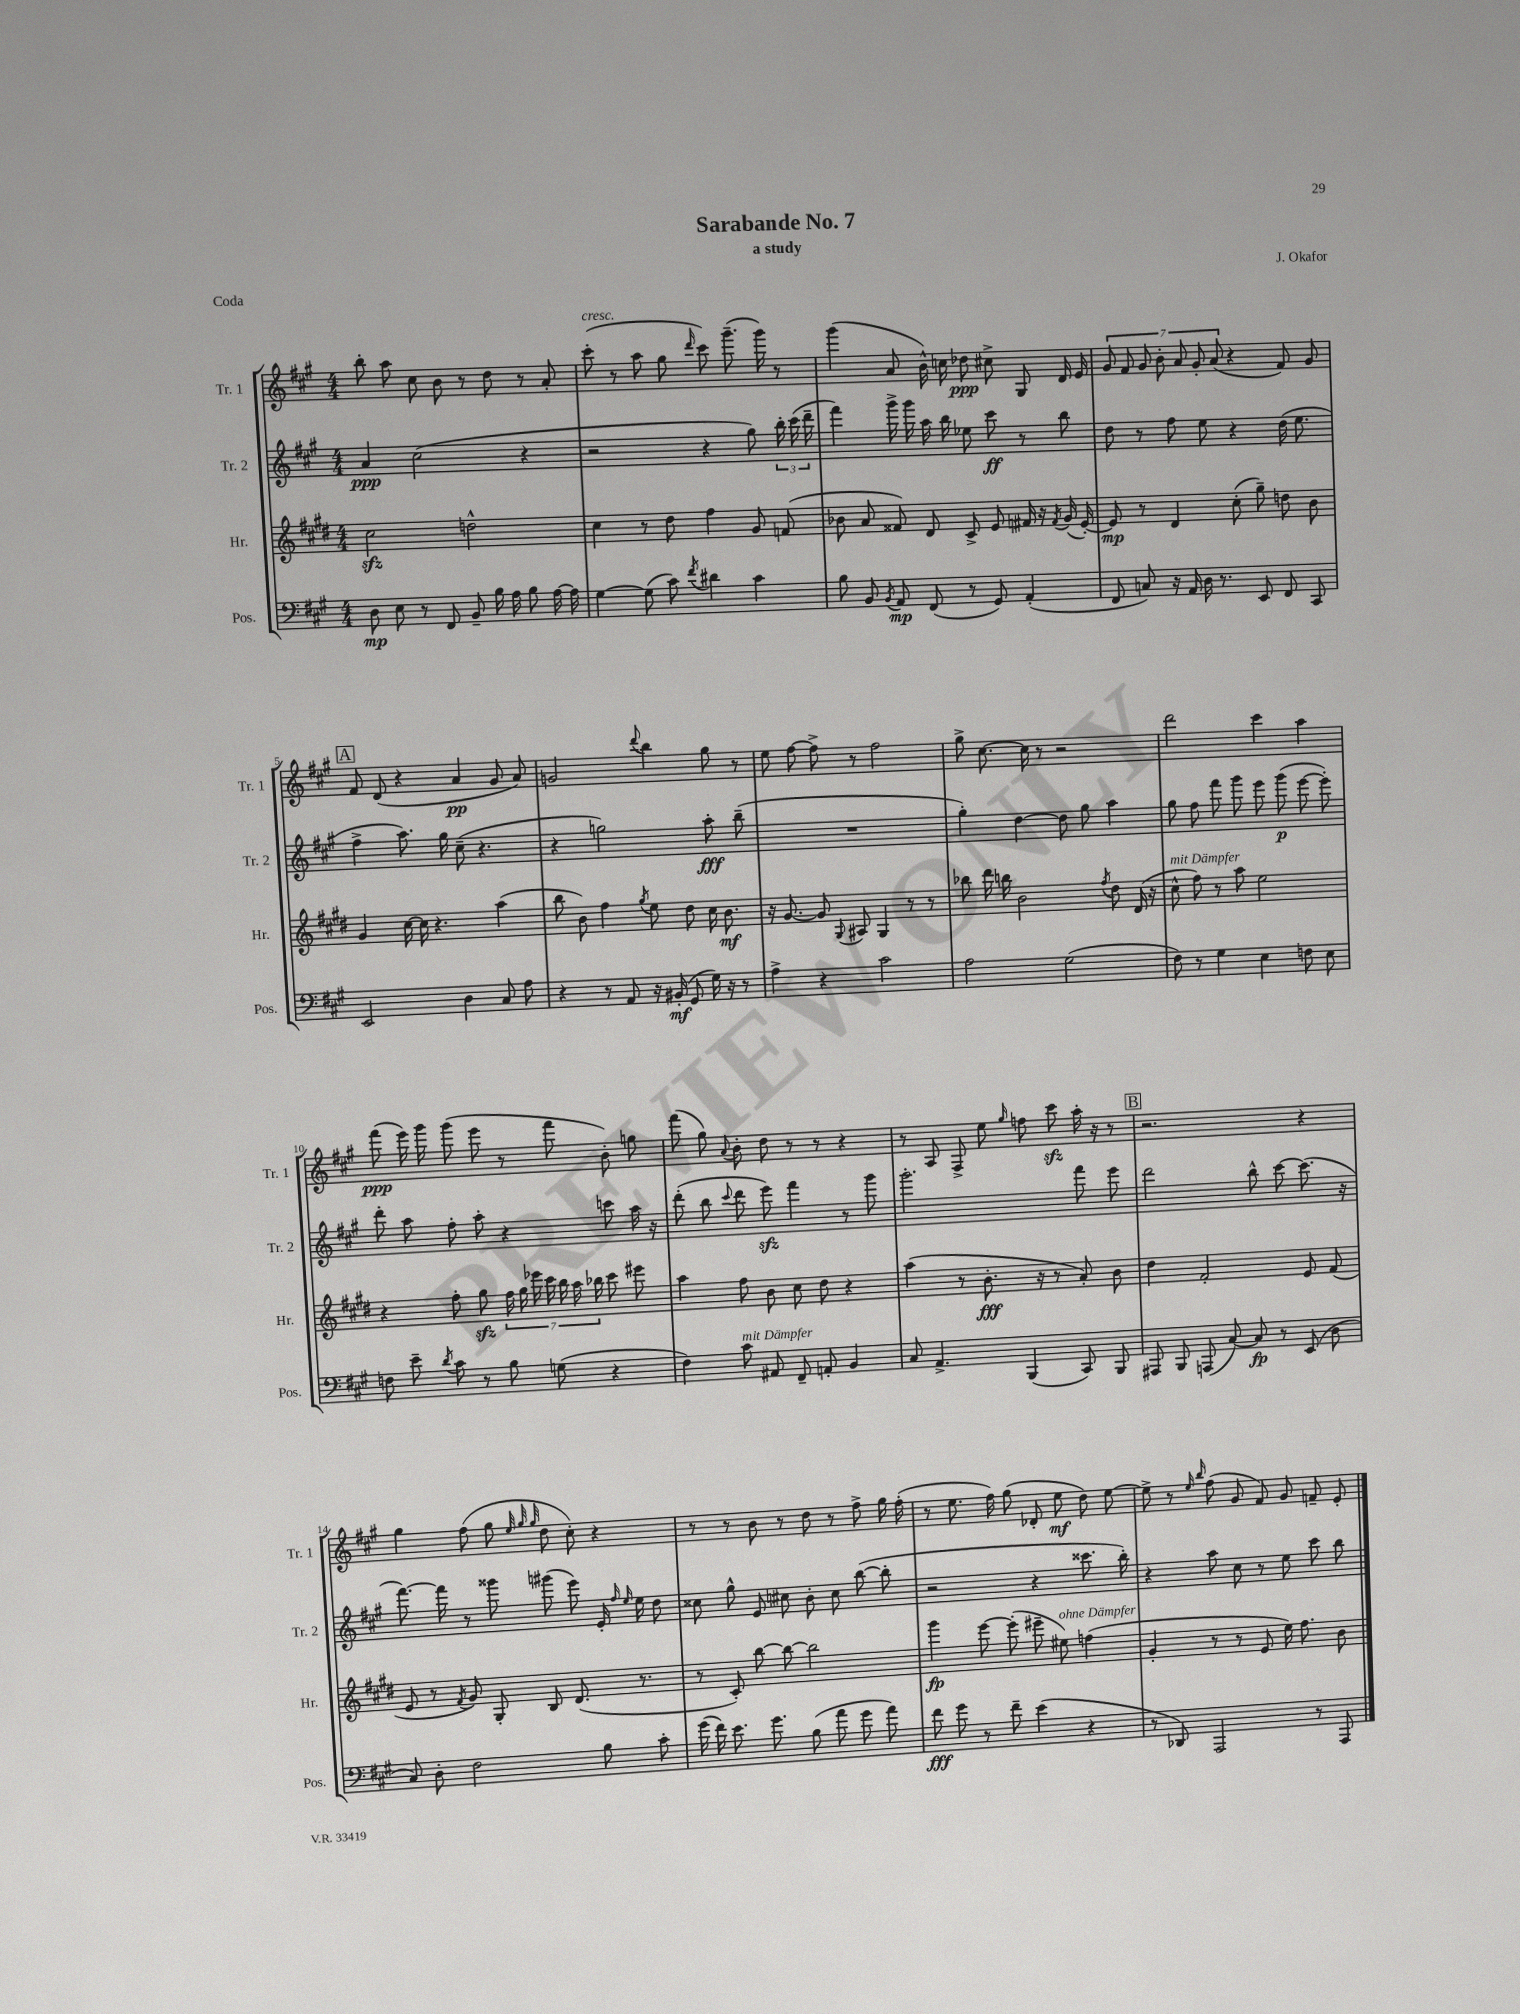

**kern	**kern	**kern	**kern
*staff4	*staff3	*staff2	*staff1
*clefF4	*clefG2	*clefG2	*clefG2
*k[f#c#g#]	*k[f#c#g#d#]	*k[f#c#g#]	*k[f#c#g#]
*M4/4	*M4/4	*M4/4	*M4/4
8D	2cc#	4a	8bb'
8E	.	.	8aa
8r	.	(2cc#	8cc#
8FF#	.	.	8b
8BB~	2dd^^	.	8r
16B	.	.	8dd
16A	.	.	.
8B	.	4r	8r
[16A	.	.	8a'
16A]	.	.	.
=	=	=	=
[4G#	4cc#	2r	(8ccc#'
.	.	.	8r
(8G#]	8r	.	8aa
8c#)	8dd#	.	8gg#
8qf#	.	.	16qqddd
4d#	4ff#	4r	8ccc#)
.	.	.	(8.ggg#~
4c#	8g#	8gg#)	.
.	.	.	16ggg#)
.	(8f	24bb'	8r
.	.	(24ccc#	.
.	.	24ddd~	.
=	=	=	=
8B	8b-	4fff#)	(4ggg#
8BB	8a	.	.
8qBB	.	.	.
8AA	8f##)	16ggg#^	8a
.	.	16ggg#	.
(8FF#	8d#	16aa	16b^^)
.	.	16bb	16cc
8r	8c#^	8ee-	8dd-
8GG#)	8e	8ccc#	8cc#^
(4AA'	16f#	8r	8G#
.	16r	.	.
.	8qf#	.	.
.	(16g#	8bb	16d
.	[16e')	.	16e
=	=	=	=
8FF#	8e]	8dd	14g#
.	.	.	14f#
8C)	8r	8r	.
.	.	.	14g#
.	.	.	14b'
16r	4d#	8ff#	.
.	.	.	14a
16AA	.	.	.
.	.	.	14g#'
16D	.	8ee	.
.	.	.	(14a
8.r	.	.	.
.	(8cc#'	4r	4r
8EE	8gg#~)	.	.
8FF#	8dd	(16dd	8f#)
.	.	8.ee	.
8CC#	8b	.	8g#
=	=	=	=
2EE	4g#	4ff#^	8f#
.	.	.	(8d
.	[16cc#	8.aa)	4r
.	16cc#]	.	.
.	4.r	.	.
.	.	16gg#	.
4D	.	(8cc#~	4a
.	.	4.r	.
8C#	(4aa	.	8g#
8A	.	.	8a)
=	=	=	=
4r	8bb	4r	2g
.	8b)	.	.
8r	4ff#	2gg)	.
8AA	.	.	.
.	8qgg#	.	8qqddd
16r	8ee	.	4bb
(16BB#'	.	.	.
8GG#	8dd#	.	.
16G#)	16cc#	8aa'	8gg#
16r	8.b	.	.
8r	.	(8bb~	8r
=	=	=	=
4A^	16r	1r	8ee
.	[8.g#	.	.
.	.	.	[8ff#
4r	8g#]	.	8ff#^]
.	8qqG#	.	.
.	8A#	.	8r
2c#	4G#	.	2ff#
.	8r	.	.
.	8r	.	.
=	=	=	=
2A	8bb-	4gg#')	8gg#^
.	16ddd#	.	[8.cc#
.	16bb	.	.
.	2b	[4dd	.
.	.	.	16cc#]
.	.	.	8r
(2G#	.	8dd]	2r
.	.	8gg#	.
.	8qff#	.	.
.	8dd#	4aa	.
.	(16d#	.	.
.	16r	.	.
=	=	=	=
8F#)	8cc#^^	8gg#	2ddd
8r	8ff#)	8ff#	.
4G#	8r	8fff#	.
.	8aa	8ggg#	.
4E	2ee	8eee	4ccc#
.	.	(8ggg#	.
8F	.	[8eee	4aa
8E	.	8eee'])	.
=	=	=	=
8F	4r	8ddd'	(8fff#
8e~	.	8aa	16eee)
.	.	.	16ggg#
8qd	.	.	.
8c#	8ff#'	8ff#'	(8ggg#
8r	8gg#	8aa'	8eee
8B	28ff#	4r	8r
.	28gg#	.	.
.	28eee-	.	.
.	28ccc#	.	.
(8G	.	.	8fff#
.	28bb	.	.
.	28aa	.	.
.	28bb-	.	.
4r	8ccc#	8ccc	8b')
.	8eee#	16aa	8gg
.	.	16r	.
=	=	=	=
4F#)	4aa	(8ddd'	(8fff#
.	.	8bb	8gg#)
.	.	8qqccc#	8qqa
8c#	8ff#	8ddd	8b'
8AA#	8b	8eee)	8dd
8FF#~	8cc#	4fff#	8r
8AA'	8dd#	.	8r
4BB	4r	8r	4r
.	.	8ggg#	.
=	=	=	=
8C#	(4aa	2.ggg#'	8r
4.AA^	.	.	8A
.	8r	.	8F#^
.	8.b'	.	8ee
.	.	.	16qqgg#
(4BBB	.	.	8ff
.	16r	.	.
.	8r	.	8ccc#
8CC#)	8a')	8fff#	16aa'
.	.	.	16r
8BBB	8b	8eee	8r
=	=	=	=
8AAA#	4dd#	2ddd	2.r
8BBB	.	.	.
(8AAA	2f#'	.	.
[8C#)	.	.	.
8C#]	.	8bb^^	.
8r	.	[8ccc#	.
(8EE	8e	(8.ccc#]	4r
8D	(8f#	.	.
.	.	16r	.
=	=	=	=
8C#)	8e	[8.fff#)	4gg#
8D'	8r	.	.
.	.	16fff#]	.
.	8qf#	.	.
2F#	8g#)	8r	(8ff#
.	8G#'	8ggg##	8gg#
.	.	.	32qqee
.	.	.	32qqgg#
.	.	.	32qqgg#
.	8B	(8ggg#	8dd
.	(8.d#	8eee)	8cc#')
8B	.	16e'	4r
.	.	16qqff#	.
.	.	16qqee	.
.	8.r	16ee	.
8c#'	.	8dd	.
=	=	=	=
(16g#	8r	8cc##	8r
16f#)	.	.	.
8.e	8c#')	8gg#^^	8r
.	[8bb	8e	8b
8.g#	.	.	.
.	8bb_	8cc#	8r
(8B	2bb]	8b'	8dd
8a	.	8cc#	8r
8g#	.	([8bb	8ff#^
8a)	.	8bb']	16gg#
.	.	.	(16ff#'
=	=	=	=
8f#	4ggg#	2r	8r
8g#	.	.	8.ee
8r	[8eee	.	.
.	.	.	16ff#)
8f#~	(8eee']	.	(8gg#
(4e	8eee#~	4r	8d-'
.	8ee#)	.	8ee
4r	(4ff	8.ccc##	8dd)
.	.	.	[8ee
.	.	16bb')	.
=	=	=	=
8r	4g#'	4r	8ee^]
8DD-)	.	.	8r
.	.	.	16qqee
.	.	.	16qqbb
2AAA	8r	8aa	(8ff#
.	8r	8cc#	8g#
.	8e	8r	8f#)
.	16ee)	8ee	8g#
.	8.ff#	.	.
8r	.	8ccc#	8f~
8AAA	8b	8bb	8e'
==	==	==	==
*-	*-	*-	*-
